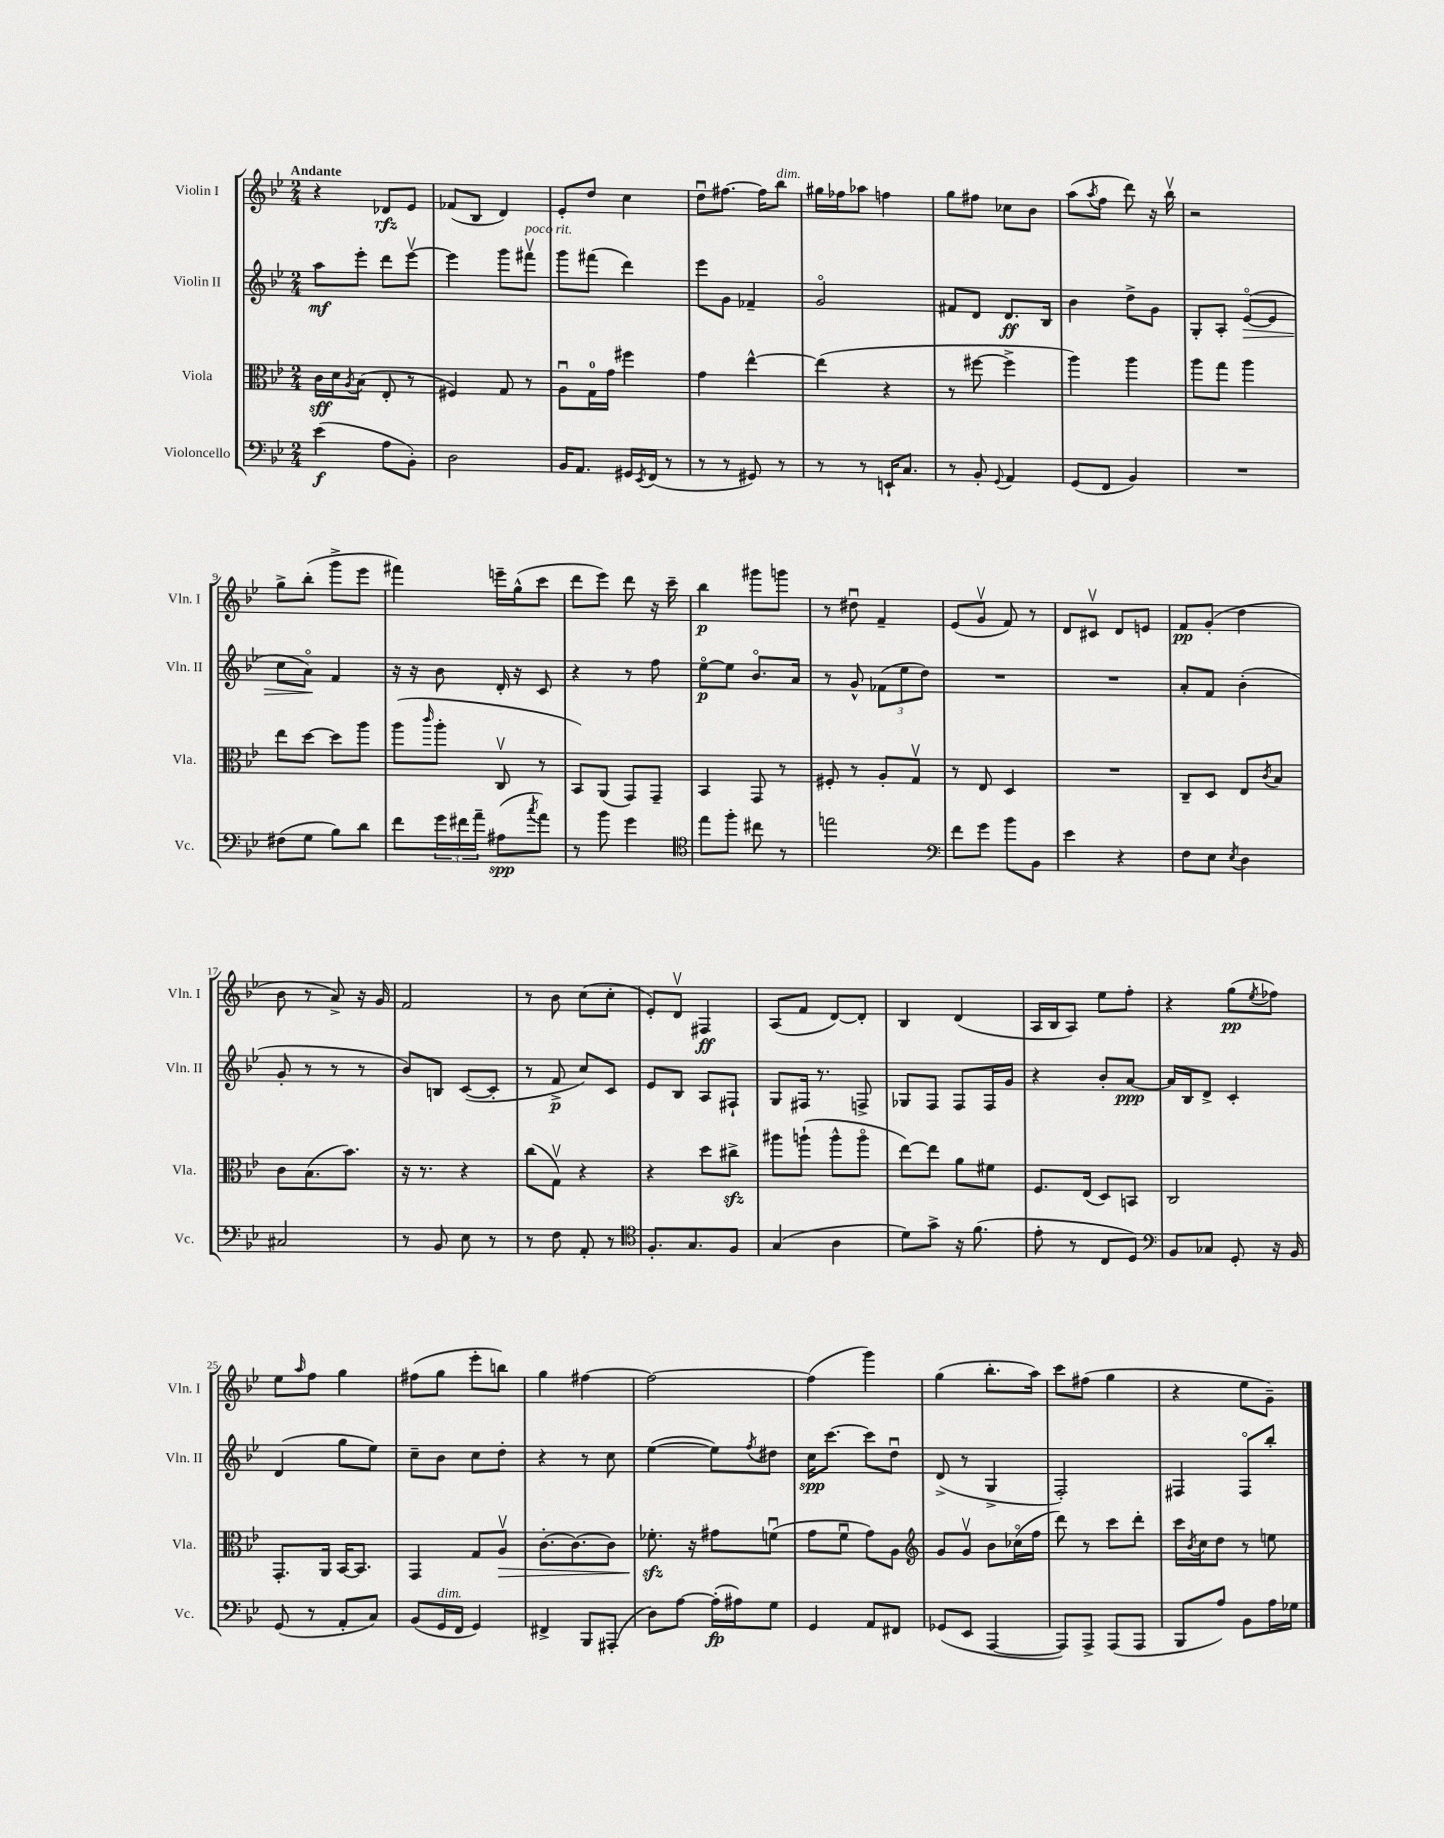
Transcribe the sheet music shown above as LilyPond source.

<<
\new StaffGroup <<
\new Staff = "s0" \with { instrumentName = "Violin I" shortInstrumentName = "Vln. I" } {
    \clef treble \key bes \major \numericTimeSignature \time 2/4 \tempo "Andante"
    r4 des'8\rfz ees'8 |
    fes'8( bes8 d'4) |
    ees'8-. d''8 c''4 |
    d''8\downbow fis''8.~ fis''16 bes''8^\markup { \italic "dim." } |
    gis''16 fes''16 aes''8 f''4 |
    g''8 fis''8 ces''8 bes'8 |
    a''8( \acciaccatura { a''8 } f''8 d'''8) r16 bes''16\upbow |
    r2 |
    g''8-> bes''8-.( g'''8-> ees'''8 |
    fis'''4) e'''16-- g''16-^( c'''8 |
    d'''8 ees'''8) d'''8 r16 c'''16-- |
    bes''4\p gis'''8 g'''8 |
    r8 dis''8\downbow f'4-- |
    ees'8( g'8\upbow f'8) r8 |
    d'8 cis'8\upbow d'8 e'8 |
    f'8\pp g'8-.( d''4 |
    bes'8 r8 a'8->) r16 g'16 |
    f'2 |
    r8 bes'8 c''8( c''8-. |
    ees'8-.) d'8\upbow fis4\ff |
    a8( f'8 d'8~) d'8-. |
    bes4 d'4( |
    a16 bes16 a8) ees''8 f''8-. |
    r4 g''8\pp( \acciaccatura { ees''8 } fes''8) |
    ees''8 \grace { a''16 } f''8 g''4 |
    fis''8( g''8 ees'''8-. b''8) |
    g''4 fis''4~ |
    fis''2~ |
    fis''4( g'''4) |
    g''4( bes''8.-. a''16) |
    c'''8 fis''8( g''4 |
    r4 ees''8 g'8--) \bar "|." |
}
\new Staff = "s1" \with { instrumentName = "Violin II" shortInstrumentName = "Vln. II" } {
    \clef treble \key bes \major \numericTimeSignature \time 2/4
    a''8\mf ees'''8-. d'''8 ees'''8~\upbow |
    ees'''4 g'''8 fis'''8\upbow^\markup { \italic "poco rit." } |
    g'''8 fis'''8( d'''4) |
    ees'''8 g'8 fes'4-- |
    g'2\flageolet |
    fis'8 d'8 d'8.\ff bes16 |
    bes'4 d''8-> g'8 |
    g8-. a8-. ees'8~\flageolet\>( ees'8 |
    c''8 a'8\flageolet\!) f'4 |
    r16 r16 bes'8 d'16-. r16 c'8 |
    r4 r8 f''8 |
    ees''8~\flageolet\p ees''8 bes'8.\flageolet a'16 |
    r8 g'8-^ \tuplet 3/2 { fes'8( ees''8 d''8) } |
    R2 |
    R2 |
    a'8-. f'8 bes'4-.( |
    g'8-. r8 r8 r8 |
    bes'8) b8 c'8~( c'8-. |
    r8 f'8->\p c''8) c'8 |
    ees'8 bes8 a8 fis8-! |
    g8 fis16 r8. f8-> |
    ges8 f8 f8 f16 g'16 |
    r4 bes'8-. a'8~\ppp |
    a'16 bes16 d'8-> c'4-. |
    d'4( g''8 ees''8) |
    c''8-- bes'8 c''8 d''8-. |
    r4 r8 c''8 |
    ees''4~( ees''8) \acciaccatura { f''8 } dis''8 |
    c''16\spp c'''8.~ c'''8 d''8\downbow |
    d'8->( r8 g4-> |
    f2-.) |
    fis4 fis8\flageolet bes''8-. \bar "|." |
}
\new Staff = "s2" \with { instrumentName = "Viola" shortInstrumentName = "Vla." } {
    \clef alto \key bes \major \numericTimeSignature \time 2/4
    c'16\sff d'16 \acciaccatura { a8 } bes8( ees8-. r8 |
    fis4) g8 r8 |
    a8\downbow g16-0 g'16 fis''4 |
    g'4 ees''4~-^ |
    ees''4( r4 |
    r8 fis''8~ fis''4-> |
    a''4) a''4 |
    a''8 g''8 a''4 |
    ees''8 d''8~ d''8 a''8 |
    a''8( \grace { c'''16 } a''8-. c8\upbow r8 |
    bes,8) a,8( g,8) g,8-- |
    bes,4 g,8 r8 |
    fis8-. r8 a8-. g8\upbow |
    r8 ees8 d4 |
    R2 |
    c8-- d8 ees8 \acciaccatura { c'8 } bes8 |
    c'8 bes8.( bes'8.) |
    r16 r8. r4 |
    c''8( g8\upbow) r4 |
    r4 d''8 cis''8->\sfz |
    ais''8 a''8-!( a''8-^ a''8\flageolet |
    ees''8~) ees''8 a'8 fis'8 |
    f8. ees16( d8) b,8 |
    c2 |
    g,8.-. a,16 bes,16~ bes,8. |
    g,4 g8 a8\upbow\> |
    c'8.~-. c'8.~ c'8 |
    fes'8.-.\sfz\! r16 gis'8 f'8\downbow( |
    g'8 f'8\downbow g'8) a8 |
    \clef treble g'8 g'8\upbow bes'8 ces''16\flageolet( f''16 |
    d'''8) r8 c'''8 d'''8-. |
    c'''16 \acciaccatura { bes'8 } c''16 d''8 r8 e''8 \bar "|." |
}
\new Staff = "s3" \with { instrumentName = "Violoncello" shortInstrumentName = "Vc." } {
    \clef bass \key bes \major \numericTimeSignature \time 2/4
    ees'4\f( a8 bes,8-.) |
    d2 |
    bes,16 a,8. gis,16 \acciaccatura { ees,8 } f,16( r8 |
    r8 r8 gis,8) r8 |
    r8 r8 e,16-! c8. |
    r8 bes,8-. \appoggiatura { g,8 } a,4 |
    g,8( f,8 bes,4) |
    R2 |
    fis8( g8 bes8) d'8 |
    f'8 \tuplet 3/2 { g'16 fis'16 a'16-- } ais8\spp( \acciaccatura { c''8 } a'8) |
    r8 bes'8 g'4 |
    \clef tenor ees''8 f''8-. cis''8 r8 |
    e''2 |
    \clef bass f'8 g'8 bes'8 bes,8 |
    ees'4 r4 |
    f8 ees8 \acciaccatura { ees8 } d4 |
    cis2 |
    r8 bes,8 ees8 r8 |
    r8 f8 a,8-. r8 |
    \clef tenor f8.-. g8. f8 |
    g4( a4 |
    d'8) g'8-> r16 f'8.( |
    ees'8-. r8 c8 d8) |
    \clef bass bes,8 ces8 g,8-. r16 bes,16 |
    g,8( r8 a,8-. c8) |
    bes,8( g,16^\markup { \italic "dim." } f,16 g,4) |
    fis,4-> bes,,8 ais,,8-.( |
    d8) a8~ a16-.\fp( ais16) g8 |
    g,4 a,8 fis,8 |
    ges,8( ees,8 a,,4~ |
    a,,8) a,,8-> a,,8( a,,8 |
    bes,,8 a8) bes,8 a16 ges16 \bar "|." |
}
>>
>>
